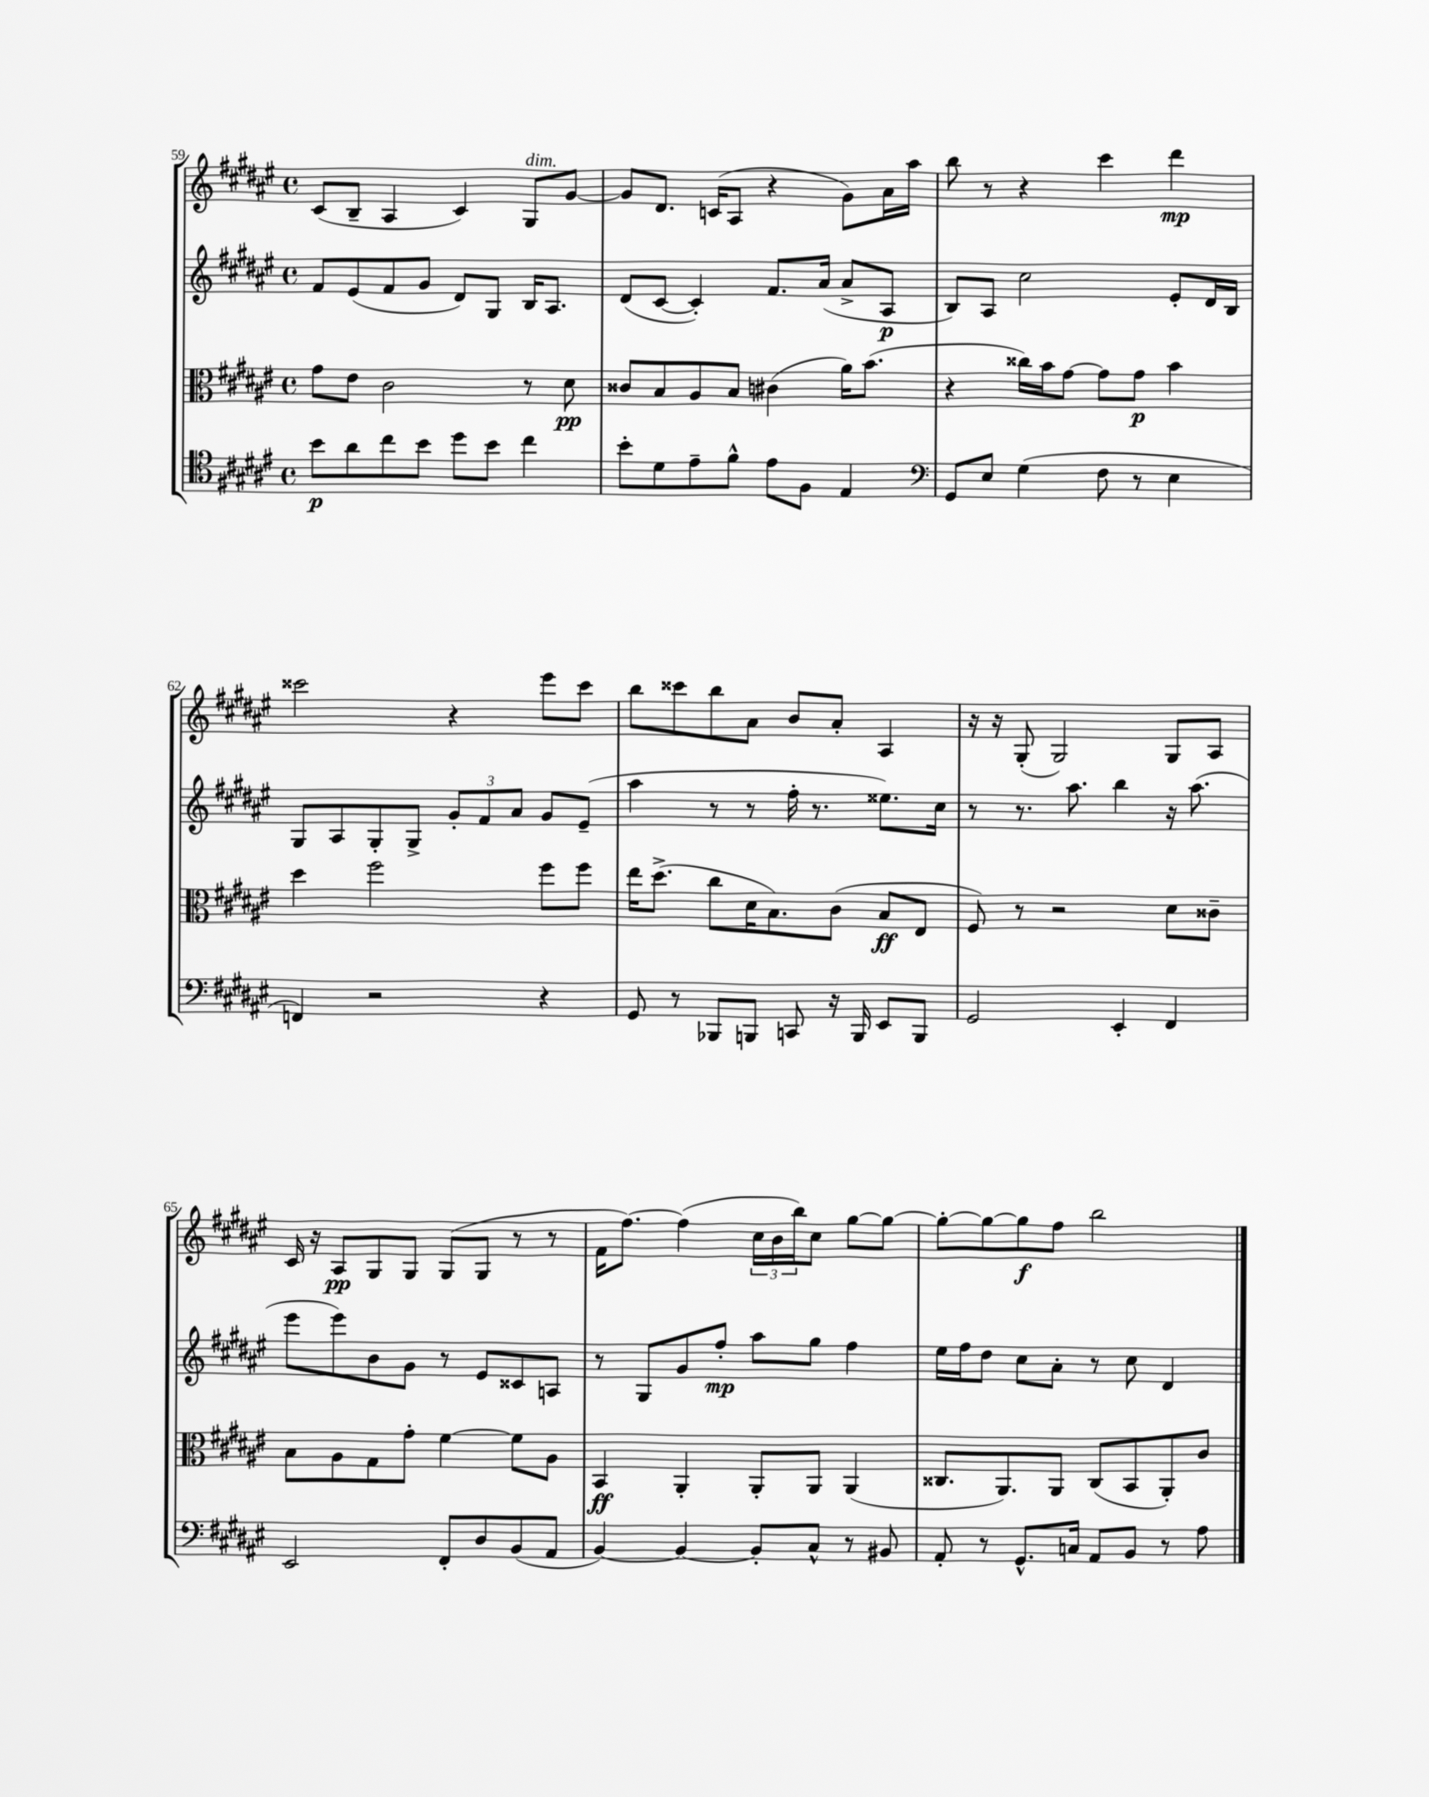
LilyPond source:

<<
\new StaffGroup <<
\new Staff = "s0" {
    \clef treble \key fis \major \defaultTimeSignature \time 4/4
    cis'8( b8-- ais4 cis'4) gis8^\markup { \italic "dim." } gis'8~ |
    gis'8 dis'8. c'16( ais8 r4 gis'8) ais'16 ais''16 |
    b''8 r8 r4 cis'''4 dis'''4\mp |
    cisis'''2 r4 eis'''8 cisis'''8 |
    b''8 cisis'''8 b''8 ais'8 b'8 ais'8-. ais4 |
    r16 r16 gis8-.( gis2) gis8 ais8 |
    cis'16 r16 ais8\pp gis8 gis8 gis8( gis8 r8 r8 |
    fis'16 fis''8.~) fis''4( \tuplet 3/2 { cis''16 b'16 b''16) } cis''8 gis''8~ gis''8~ |
    gis''8~-. gis''8~ gis''8\f fis''8 b''2 \bar "|." |
}
\new Staff = "s1" {
    \clef treble \key fis \major \defaultTimeSignature \time 4/4
    fis'8 eis'8( fis'8 gis'8 dis'8) gis8 b16 ais8. |
    dis'8( cis'8~ cis'4-.) fis'8. ais'16( ais'8-> ais8\p |
    b8) ais8 cis''2 eis'8-. dis'16 b16 |
    gis8 ais8 gis8-. gis8-> \tuplet 3/2 { gis'8-. fis'8 ais'8 } gis'8 eis'8--( |
    ais''4 r8 r8 fis''16-. r8. eisis''8.) cis''16 |
    r8 r8. ais''8. b''4 r16 ais''8.( |
    eis'''8 eis'''8) b'8 gis'8 r8 eis'8 cisis'8 a8 |
    r8 gis8 gis'8 fis''8-.\mp ais''8 gis''8 fis''4 |
    eis''16 fis''16 dis''8 cis''8 ais'8-. r8 cis''8 dis'4 \bar "|." |
}
\new Staff = "s2" {
    \clef alto \key fis \major \defaultTimeSignature \time 4/4
    gis'8 eis'8 cis'2 r8 dis'8\pp |
    cisis'8 b8 ais8 b8 cis'4( ais'16) b'8.( |
    r4 cisis''16) b'16 gis'8~ gis'8 gis'8\p b'4 |
    dis''4 fis''2 fis''8 fis''8 |
    eis''16 dis''8.->( cis''8 dis'16 b8.) cis'8( b8\ff eis8 |
    fis8) r8 r2 dis'8 cisis'8-- |
    b8 ais8 gis8 gis'8-. fis'4~ fis'8 ais8 |
    b,4\ff ais,4-. ais,8-. ais,8 ais,4( |
    cisis8. ais,8.) ais,8 cisis8( b,8 ais,8-.) cis'8 \bar "|." |
}
\new Staff = "s3" {
    \clef tenor \key fis \major \defaultTimeSignature \time 4/4
    b'8\p ais'8 cis''8 b'8 dis''8 b'8 cis''4 |
    b'8-. dis'8 eis'8-- fis'8-^ eis'8 fis8 eis4 |
    \clef bass gis,8 eis8 gis4( fis8 r8 eis4 |
    f,4) r2 r4 |
    gis,8 r8 bes,,8 b,,8 c,8 r16 b,,16 eis,8 b,,8 |
    gis,2 eis,4-. fis,4 |
    eis,2 fis,8-. dis8 b,8( ais,8 |
    b,4~) b,4~ b,8-. cis8-^ r8 bis,8 |
    ais,8-. r8 gis,8.-^ c16 ais,8 b,8 r8 ais8 \bar "|." |
}
>>
>>
\layout { \context { \Score currentBarNumber = #59 } }
